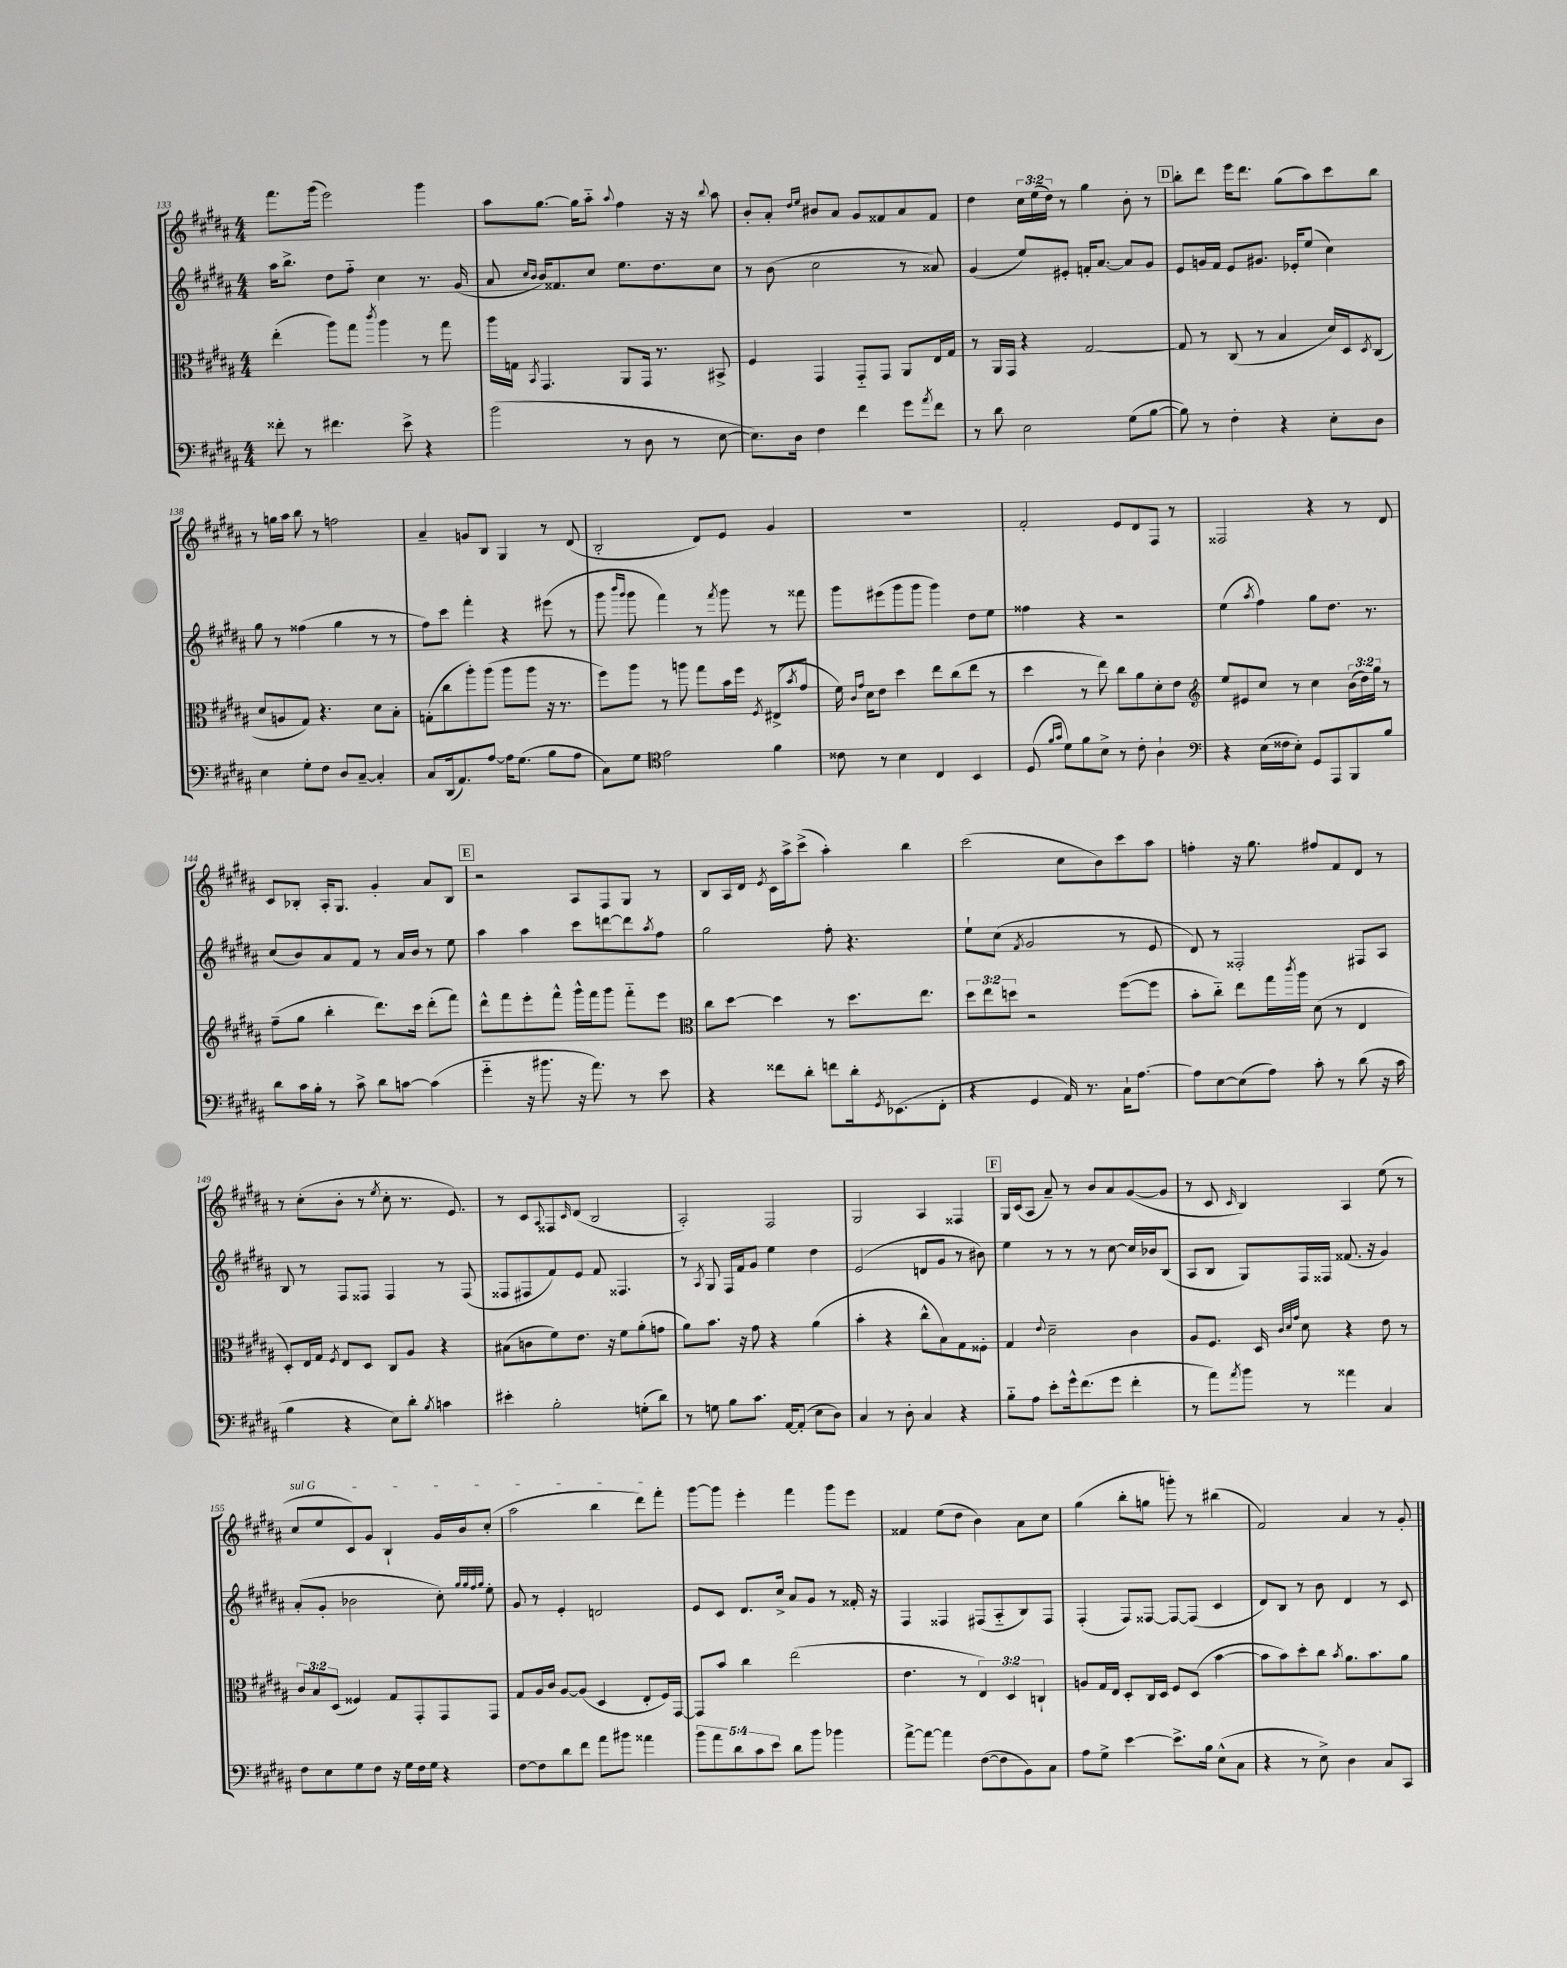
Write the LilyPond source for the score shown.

<<
\new StaffGroup <<
\new Staff = "s0" {
    \clef treble \key b \major \numericTimeSignature \time 4/4 \override Staff.TupletNumber.text = #tuplet-number::calc-fraction-text
    fis'''8. gis'''16( e'''2) gis'''4 |
    ais''8 gis''8.~ gis''16 ais''8-_ \appoggiatura { ais''8 } fis''4 r16 r16 \appoggiatura { b''8 } ais''8 |
    b'8-. ais'8-. \grace { dis''16 e''16 } bis'8 ais'8 gis'8 fisis'8 ais'8 fisis'8 |
    dis''4 \tuplet 3/2 { cis''16 e''16( dis''16) } r8 gis''4 b'8-. r8 |
    \mark \markup { \box "D" } b''8-. dis'''8 e'''16 dis'''8. gis''8( ais''8) cis'''8 b''8 |
    r8 g''16 ais''16 b''8 r8 f''2 |
    ais'4-- g'8 b8 gis4 r8 dis'8( |
    b2-. dis'8) e'8 gis'4 |
    R1 |
    fis'2-. e'8 dis'8 fis8 r8 |
    fisis2 r4 r8 dis'8 |
    cis'8 bes8-. ais16-. gis8. gis'4-. ais'8 bes8 |
    \mark \markup { \box "E" } r2 ais8 fis8 gis8 r8 |
    b8 ais16 dis'16 \acciaccatura { e'8 } cis'16 ais''16-> cis'''8->( ais''4-.) b''4 |
    cis'''2( cis''8 b'8) cis'''8 ais''8 |
    f''4-. r16 gis''8. fis''8 fis'8 dis'8 r8 |
    r8 cis''8-.( b'8-. r8 \acciaccatura { e''8 } cis''8-. r8. e'8.) |
    r8 cis'8 \appoggiatura { ais8 } fisis8 \grace { cis'16 } dis'8( b2 |
    ais2-.) fis2 |
    gis2 ais4 fisis4 |
    \mark \markup { \box "F" } gis16 cis'16( ais8 ais'8--) r8 b'8 ais'8 gis'8~( gis'8 |
    r8 cis'8 \grace { cis'16 } b4) ais4 e''8( r8 |
    \once \override TextSpanner.bound-details.left.text = \markup { \italic "sul G" } cis''8\startTextSpan e''8 cis'8) gis'8 b4-! gis'16 b'16 cis''8-.( |
    ais''2 b''4 dis'''8) fis'''8-.\stopTextSpan |
    gis'''8~ gis'''8 e'''4-. fis'''4 gis'''8 e'''8 |
    fisis'4 e''8( dis''8 b'4) ais'8 cis''8 |
    gis''4( b''8-. g''8 g'''8-.) r8 bis''4( |
    fis'2) ais'4 r8 gis'8-. \bar "|." |
}
\new Staff = "s1" {
    \clef treble \key b \major \numericTimeSignature \time 4/4
    ais''16 b''8.-> dis''8 fis''8-_ cis''4 r8. gis'16( |
    ais'8 \grace { cis''16 b'16 } b'16) fisis'8. cis''8 e''8. dis''8. cis''8 |
    r8 b'8( cis''2 r8 aisis'8) |
    gis'4( e''8) eis'8-. f'16-. ais'8.~ ais'8 gis'8 |
    \mark \markup { \box "D" } e'8 g'16 fis'16 e'8 gis'8. ees'16-. e''8( cis''4) |
    gis''8 r8 fisis''4( gis''4 r8 r8 |
    fis''8) cis'''8 fis'''4-. r4 eis'''8( r8 |
    gis'''8 \grace { b'''16 gis'''16 } gis'''8 fis'''4) r8 \acciaccatura { fis'''8 } gis'''8 r8 fisis'''8 |
    gis'''8 eis'''8( gis'''8 gis'''8 gis'''4) dis''8 e''8 |
    fisis''4 r4 r2 |
    e''4( \acciaccatura { ais''8 } fis''4) gis''8 dis''8. r8. |
    cis''8( b'8) ais'8 fis'8 r8 ais'16 b'16 r8 e''8 |
    \mark \markup { \box "E" } ais''4 ais''4 cis'''8 d'''8~ d'''8 \acciaccatura { ais''8 } fis''8 |
    gis''2 fis''8-. r4. |
    e''8-! cis''8( \acciaccatura { fis'8 } gis'2 r8 e'8 |
    dis'8) r8 fisis2-. fis8 ais8 |
    b8 r8 fis8 fisis8 fisis4 r8 fisis8( |
    fisis8 fis8 fis'8) e'8 fis'8 fisis4. |
    r8 \acciaccatura { ais8 } gis8 fis16 fis'16 gis'8 e''4 dis''4 |
    e'2( d'8 gis'8 r8 bis'8) |
    \mark \markup { \box "F" } e''4 r8 r8 r8 cis''8~ cis''16 bes'16 b8( |
    ais8 b8 gis8) fis16 fisis16 fisis'8.( r16 gis'4) |
    ais'8-.( gis'8-. bes'2 cis''8-.) \grace { gis''32 gis''32 fis''32 gis''32 } e''8-. |
    gis'8 r8 e'4-. d'2 |
    e'8 cis'8 dis'8. cis''16-> ais'8 gis'8 r8 fisis'16-. r16 |
    fis4 fisis4 fis8( ais8-_ b8) fis8 |
    fis4-.( fis8) fisis8~ fisis8~ fisis8( cis'4 |
    dis'8) b8 r8 b'8 dis'4 r8 cis'8 \bar "|." |
}
\new Staff = "s2" {
    \clef alto \key b \major \numericTimeSignature \time 4/4 \override Staff.TupletNumber.text = #tuplet-number::calc-fraction-text
    e''4-.( ais''8) gis''8 \acciaccatura { cis'''8 } ais''4 r8 gis''8 |
    ais''16 g16 \acciaccatura { b,8 } gis,4. ais,8 gis,16 r8. bis,8-> |
    fis4 gis,4 gis,8-_ gis,8 ais,8 e16 gis16 |
    r8 ais,16 gis,16 r4 gis2~ |
    \mark \markup { \box "D" } gis8 r8 cis8( r8 b4 dis'16) dis16 \acciaccatura { dis8 } cis8( |
    dis'8 a8 gis8) r4. dis'8 b8-. |
    g8-.( cis''8 ais''8-.) ais''8( ais''8 ais''8 r16 r8. |
    fis''8) ais''8 r8 a''8 gis''8 b'16 fis''16 \acciaccatura { fis8 } eis8->( \acciaccatura { b'8 } gis'8 |
    fis'16) \grace { cis'16 gis'16 } dis'16 e'8 dis''4 e''8 cis''8( e''8 r8 |
    dis''4 r8 e''8) cis''8 ais'8 dis'8-. e'8 |
    \clef treble e''8 eis'8 cis''8 r8 cis''4 \tuplet 3/2 { b'16( dis''16) gis''16 } r8 |
    fis''8--( gis''8 b''4-. dis'''8.) cis'''16 dis'''8-.( fis'''8) |
    \mark \markup { \box "E" } dis'''8-^ fis'''8 e'''8-. fis'''8-^ gis'''16-^ fis'''16 gis'''8 fis'''8-_ e'''8 |
    \clef alto cis''8 dis''8~ dis''4 r8 dis''8. e''8. |
    \tuplet 3/2 { dis''8 e''8 d''8 } r2 fis''8~( fis''8 |
    b'8-. cis''8-_) e''8 gis''16 \acciaccatura { cis'''8 } ais''16 dis'8( r8 e4 |
    dis8-.) e16 gis16 \acciaccatura { fis8 } e8 dis8 cis8 ais8 r4 |
    bis8( c'8 fis'8) e'8. r16 fis'8 ais'8-.( g'8 |
    ais'8) b'8. r16 gis'8 r4 ais'4( |
    b'4-. r4 cis''8-^ b8) gis8 fisis8-. |
    \mark \markup { \box "F" } gis4 \appoggiatura { e'8 } dis'2-- cis'4 |
    ais8 fis8. dis16 \grace { cis'32 dis'32 gis'32 } dis'8 r4 e'8 r8 |
    \tuplet 3/2 { cis'8 b8 dis8( } fisis4) gis8 gis,8-. gis,8 gis,8 |
    gis8 ais16 cis'16 ais8~ ais8( dis4 e8-. fis16) gis,16~ |
    gis,8 b'8 cis''4 e''2( |
    e'4. r8 \tuplet 3/2 { e4) dis4 c4-! } |
    a8 gis16 e16 dis8-. cis16 dis16 fis8 dis8( b'4~ |
    b'8 b'8) dis''8-. cis''8 \acciaccatura { b'8 } ais'8. b'8. ais'8 \bar "|." |
}
\new Staff = "s3" {
    \clef bass \key b \major \numericTimeSignature \time 4/4 \override Staff.TupletNumber.text = #tuplet-number::calc-fraction-text
    fisis'8-. r8 fis'4. e'8-> r4 |
    b'2( r8 dis8 r8 e8~ |
    e8.) dis16 fis4 fis'4 gis'8 \acciaccatura { ais'8 } fis'8 |
    r8 dis'8 e2 gis8( b8~ |
    \mark \markup { \box "D" } b8) r8 fis4-. r4 e8-. dis8 |
    e4 gis8-. fis8 dis8 cis8~-- cis4-. |
    cis8 dis,16( ais,8.) ais8~ ais16 gis8.( b8 ais8 |
    cis8) gis8 \clef tenor e'2 fis'4 |
    cisis'8 r8 b4 cis4 b,4 |
    dis8( \grace { fis'16 gis'16 } dis'8) fis'8 b8-> r8 cis'8-. ais4-! |
    \clef bass r4 e16( fisis16 e8-.) gis,8 ais,,8 b,,8 b8 |
    dis'8 cis'16 b16-. r8 cis'8-> dis'8 c'8~ c'4( |
    \mark \markup { \box "E" } gis'4-_ r16 bis'8. r16 ais'8.) r8 e'8 |
    r4 fisis'8 dis'8-. f'8 dis'16-. \acciaccatura { gis,8 } ees,8.( fis,8-. |
    r4 gis,4 ais,16) r8. cis16-! ais8.~ |
    ais8 e8~ e8( ais8) cis'8-. r8 dis'8( r16 cis'16 |
    b4 r4 e8) dis'8-. \acciaccatura { b8 } c'4 |
    eis'4-. b2-. g8-.( dis'8) |
    r8 g8 b8 cis'8. ais,16~ ais,8-.( e8 dis8) |
    cis4 r8 dis8-. cis4 r4 |
    \mark \markup { \box "F" } b8-_ ais8 e'8-. gis'16-^ fis'8.( gis'8 fis'4-. |
    r8 ais'8) \acciaccatura { ais'8 } b'8 r8 aisis'4 cis4 |
    fis8 e8 gis8 fis8 r16 gis16 fis16 gis16 r4 |
    fis8~ fis8 dis'8 fis'8 ais'8 bis'8 aisis'4 |
    \tuplet 5/4 { b'8 ais'8 dis'8 cis'8 e'8 } dis'8 b'8 bes'4 |
    ais'8~-> ais'8~ ais'4 fis8~( fis8 b,8) cis8 |
    ais8 gis8-> e'4~ e'8.-> b16 e8-^( cis8 |
    r4 r8 e8->) dis4 cis8 cis,8 \bar "|." |
}
>>
>>
\layout { \context { \Score currentBarNumber = #133 } }
